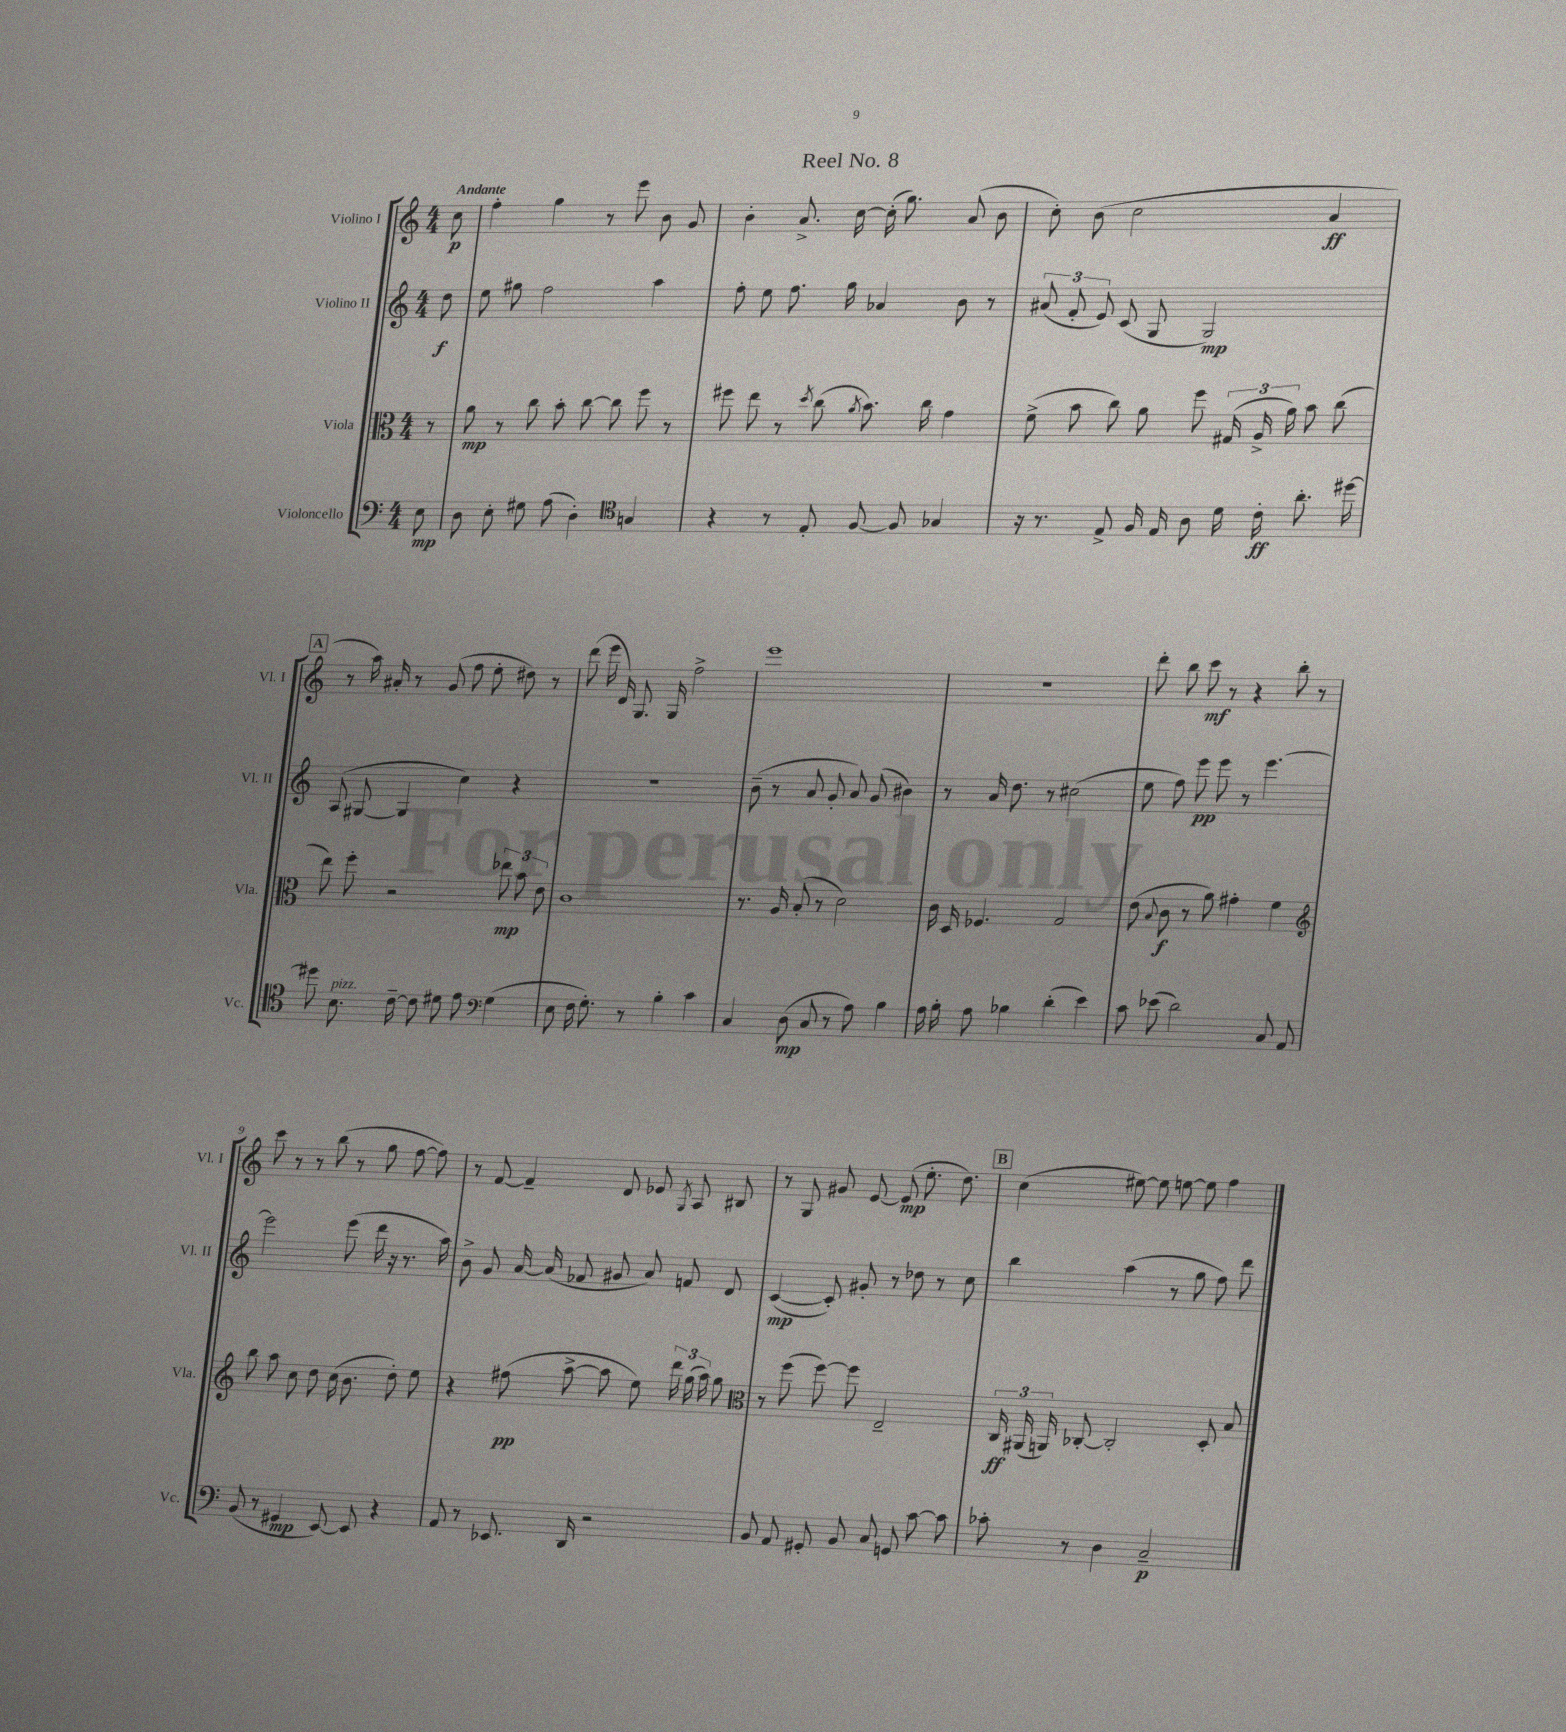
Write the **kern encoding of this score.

**kern	**kern	**kern	**kern
*staff4	*staff3	*staff2	*staff1
*clefF4	*clefC3	*clefG2	*clefG2
*k[]	*k[]	*k[]	*k[]
*M4/4	*M4/4	*M4/4	*M4/4
8E	8r	8dd	8cc
=	=	=	=
8D	8a	8ee	4ff'
8E'	8r	8gg#	.
8G#	8cc	2ff	4gg
(8A	8b'	.	.
4D')	[8cc	.	8r
.	8cc]	.	8eee
*clefC4	*	*	*
4G	8ff	4aa	8b
.	8r	.	8g
=	=	=	=
4r	8ff#	8ff'	4b'
.	8ee	8ee	.
8r	8r	8.ff	8.a^
.	8qdd	.	.
8E'	(8cc	.	.
.	.	16gg	[16cc
.	8qa	.	.
[8F	8.b)	4a-	(16cc']
.	.	.	8.gg)
8F]	.	.	.
.	16cc	.	.
4G-	4g	8b	(8a
.	.	8r	8b
=	=	=	=
16r	(8f^	(12a#	8cc')
8.r	.	.	.
.	.	12f'	.
.	8b	.	(8b
.	.	12e)	.
8E^	8cc)	(8c	2cc
16F	8a	8G	.
16E	.	.	.
8A	8ff	2G)	.
16d	(24G#	.	.
.	24A^	.	.
16c'	.	.	.
.	24a)	.	.
8.a'	8b	.	4a
.	(8cc	.	.
[16dd#	.	.	.
=	=	=	=
8dd#]	8ee)	(8A	8r
8.B	8ff'	[8G#	16aa)
.	.	.	16a#'
.	2r	4G#]	8r
[16c~	.	.	.
8c]	.	.	(8g
8d#	.	4cc)	8ff
8e	.	.	8ee'
*clefF4	*	*	*
(4G	12ee-	4r	8dd#)
.	12b	.	.
.	.	.	8r
.	12e	.	.
=	=	=	=
8E	1c	1r	(8ddd
16F	.	.	16eee
8.G')	.	.	16d)
.	.	.	8.G
8r	.	.	.
.	.	.	16G
4B'	.	.	2ff^
4c	.	.	.
=	=	=	=
4C	8.r	(8b~	1eee
.	.	8r	.
.	16A	.	.
(8D	(8B'	8a	.
8C	8r	8g'	.
8r	2d)	8a)	.
8A)	.	(8g	.
4B	.	4b#)	.
=	=	=	=
16A	16c	8r	1r
16B'	16D	.	.
8A	4.F-	16a	.
.	.	8.dd	.
4B-	.	.	.
.	.	8r	.
(4d'	2G	(2cc#	.
4e)	.	.	.
=	=	=	=
8c	(8e	8ee	8ddd'
.	8qqB	.	.
(8e-	8c	8ff)	8bb
2d)	8r	8eee	8ccc
.	8a)	8eee	8r
.	4g#'	8r	4r
.	.	[4.eee	.
8C	4f	.	8bb'
8AA	.	.	8r
=	=	=	=
*	*clefG2	*	*
(8BB	8bb	2eee]	8ccc
8r	8aa	.	8r
4GG#	8cc	.	8r
.	8dd	.	(8bb
[8EE)	(16cc	(8eee	8r
.	8.b	.	.
8EE]	.	16ddd	8gg
.	.	16r	.
4r	8dd')	8.r	[8ff
.	8ee	.	8ff])
.	.	16aa)	.
=	=	=	=
8AA	4r	8b^	8r
8r	.	8g	[8f
8.EE-	(8ff#	[16a	4f~]
.	.	(16a]	.
.	[8aa^	8f-	.
16DD	.	.	.
2r	8aa]	8g#	8d
.	8ee)	8a)	8e-
.	.	.	8qG
.	24ddd	8f	8A
.	(24gg	.	.
.	24aa)	.	.
.	8gg	8d	8B#
=	=	=	=
*	*clefC3	*	*
8BB	8r	([4c	8r
8AA	(8ff	.	8G
8GG#'	[8ff)	8c'])	8g#
8BB	8ff]	8g#'	[8e
8C	2E~	8r	(8e]
8GG	.	8dd-	8.ee'
[8c	.	8r	.
.	.	.	8.dd)
8c]	.	8cc	.
=	=	=	=
8c-'	24C	4bb	(4cc
.	(24AA#	.	.
.	24AA)	.	.
8r	[8C-'	.	.
4D	2C-']	(4aa	[8ee#)
.	.	.	8ee#]
2C~	.	8r	[8ee
.	.	8gg	8ee]
.	8D'	8ff)	4ff
.	8B	8ddd	.
==	==	==	==
*-	*-	*-	*-
